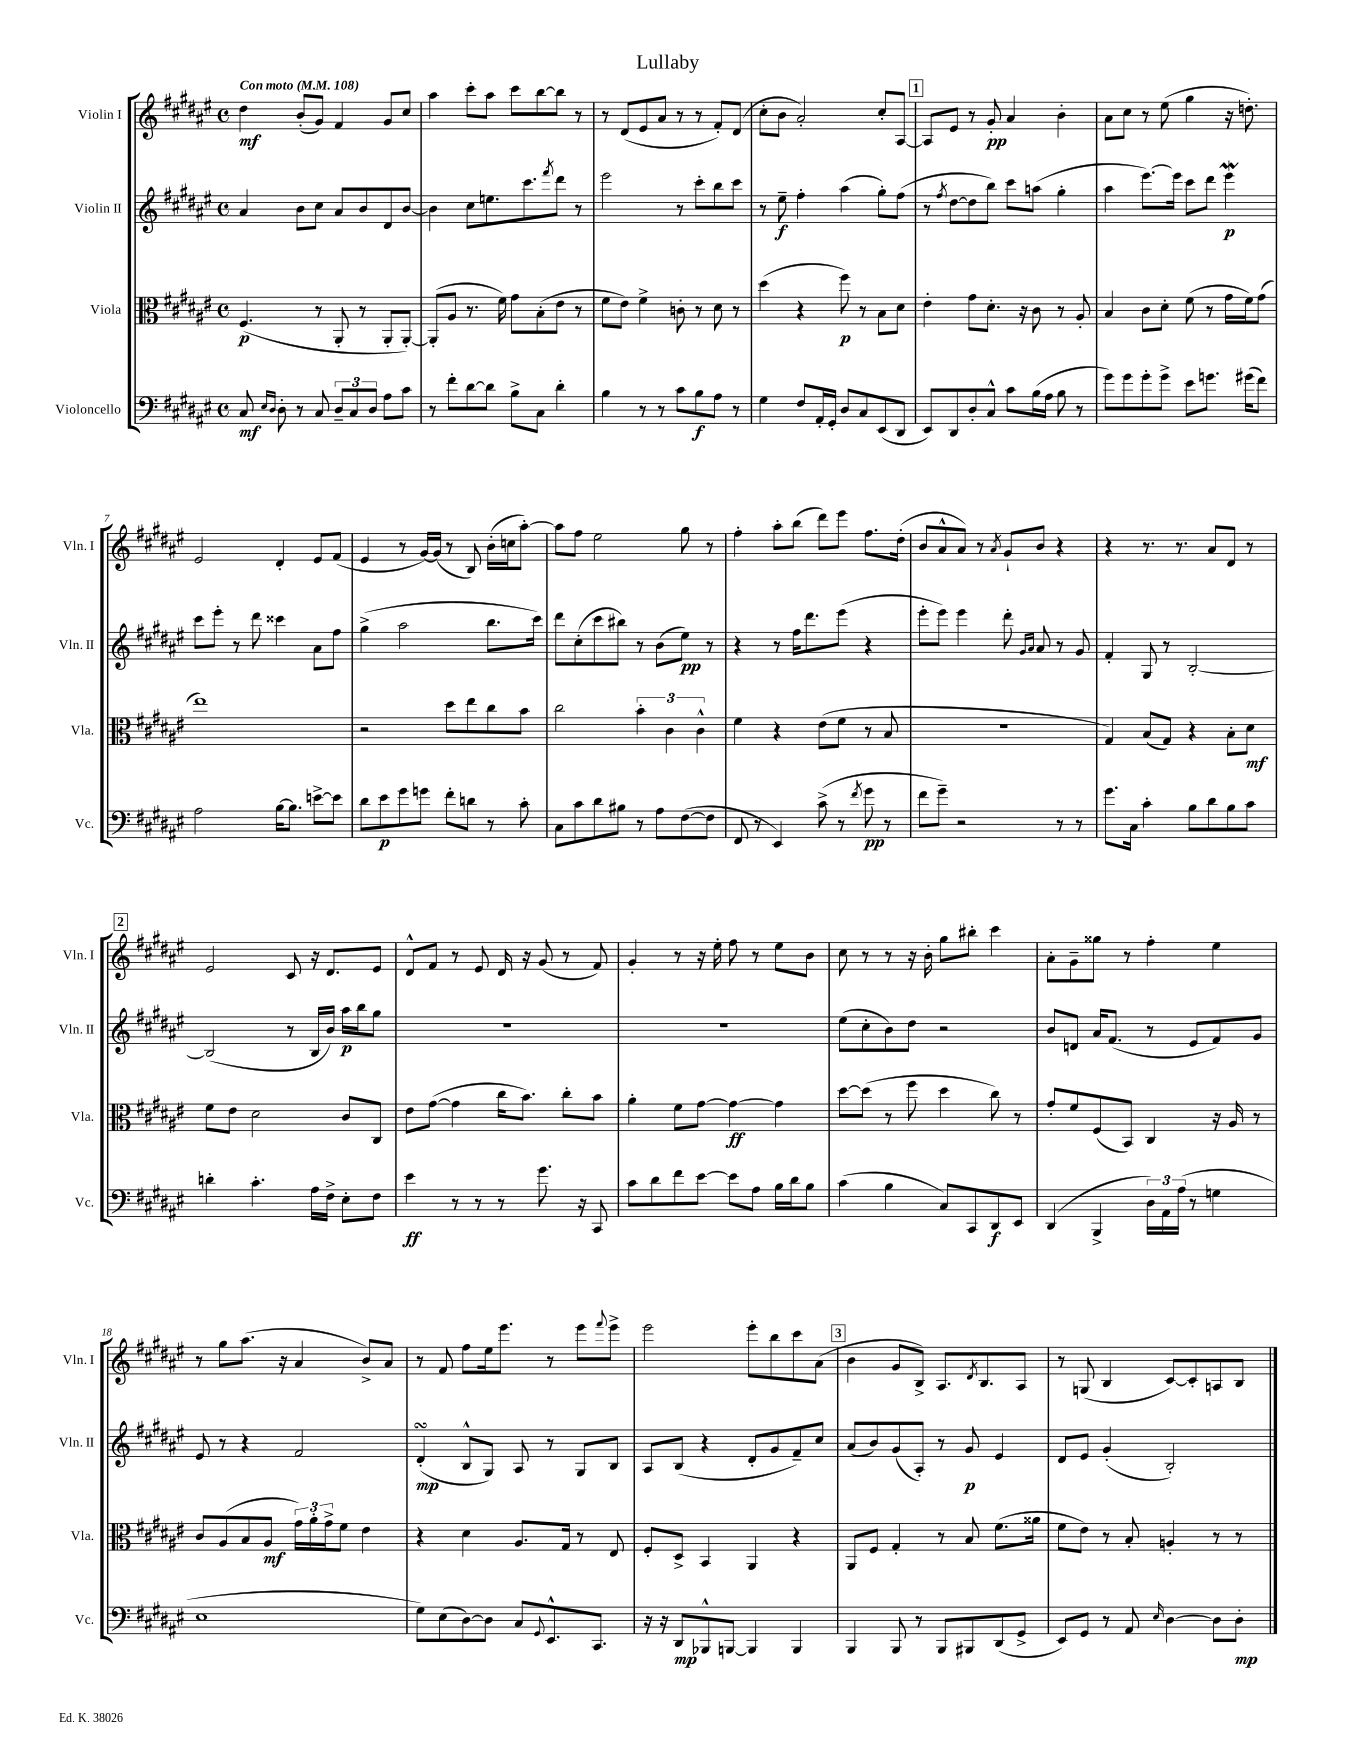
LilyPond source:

\header { title = "Lullaby" }
<<
\new StaffGroup <<
\new Staff = "s0" \with { instrumentName = "Violin I" shortInstrumentName = "Vln. I" } {
    \clef treble \key fis \major \defaultTimeSignature \time 4/4 \tempo "Con moto" 4 = 108
    dis''4\mf b'8-.( gis'8) fis'4 gis'8 cis''8 |
    ais''4 cis'''8-. ais''8 cis'''8 b''8~ b''8 r8 |
    r8 dis'8( eis'8 ais'8 r8 r8 fis'8-.) dis'8( |
    cis''8-. b'8 ais'2-.) cis''8-. ais8~ |
    \mark \markup { \box "1" } ais8 eis'8 r8 gis'8-.\pp ais'4 b'4-. |
    ais'8 cis''8 r8 eis''8( gis''4 r16 d''8.-.) |
    eis'2 dis'4-. eis'8 fis'8( |
    eis'4 r8 gis'16~) gis'16( r8 b8) b'16-.( c''16 ais''8~-.) |
    ais''8 fis''8 eis''2 gis''8 r8 |
    fis''4-. ais''8-. b''8( dis'''8) eis'''8 fis''8. dis''16-.( |
    b'8 ais'8-^ ais'8) r8 \acciaccatura { ais'8 } gis'8-! b'8 r4 |
    r4 r8. r8. ais'8 dis'8 r8 |
    \mark \markup { \box "2" } eis'2 cis'8 r16 dis'8. eis'8 |
    dis'8-^ fis'8 r8 eis'8 dis'16 r16 gis'8( r8 fis'8) |
    gis'4-. r8 r16 eis''16-. fis''8 r8 eis''8 b'8 |
    cis''8 r8 r8 r16 b'16-. gis''8 bis''8-. cis'''4 |
    ais'8-. gis'8-- gisis''8 r8 fis''4-. eis''4 |
    r8 gis''8 ais''8.( r16 ais'4 b'8->) ais'8 |
    r8 fis'8 fis''8 eis''16 eis'''8. r8 eis'''8 \appoggiatura { fis'''8 } eis'''8-> |
    eis'''2 eis'''8-. b''8 cis'''8 ais'8( |
    \mark \markup { \box "3" } b'4 gis'8 b8->) ais8. \acciaccatura { dis'8 } b8. ais8 |
    r8 g8( b4 cis'8~) cis'8-. a8 b8 \bar "|." |
}
\new Staff = "s1" \with { instrumentName = "Violin II" shortInstrumentName = "Vln. II" } {
    \clef treble \key fis \major \defaultTimeSignature \time 4/4
    ais'4 b'8 cis''8 ais'8 b'8 dis'8 b'8~ |
    b'4 cis''8 e''8. cis'''8. \acciaccatura { fis'''8 } dis'''8 r8 |
    eis'''2 r8 cis'''8-. b''8 cis'''8 |
    r8 eis''8--\f fis''4-. ais''4( gis''8-.) fis''8( |
    \mark \markup { \box "1" } r8 \acciaccatura { fis''8 } dis''8~ dis''8 b''8) cis'''8 a''8( gis''4-. |
    ais''4 eis'''8.~) eis'''16 cis'''8 dis'''8 eis'''4\mordent\p |
    cis'''8 eis'''8-. r8 dis'''8 cisis'''4 ais'8 fis''8 |
    gis''4->( ais''2 b''8. cis'''16) |
    dis'''8 cis''8-.( cis'''8 bis''8) r8 b'8( eis''8\pp) r8 |
    r4 r8 fis''16 dis'''8. eis'''8( r4 |
    eis'''8-. eis'''8) eis'''4 dis'''8-. \grace { gis'16 ais'16 } ais'8 r8 gis'8 |
    fis'4-. gis8 r8 b2~-. |
    \mark \markup { \box "2" } b2( r8 b16 b'16) ais''16\p b''16 gis''8 |
    R1 |
    R1 |
    eis''8( cis''8-. b'8) dis''8 r2 |
    b'8 d'8 ais'16 fis'8.( r8 eis'8 fis'8) gis'8 |
    eis'8 r8 r4 fis'2 |
    dis'4-.\turn\mp( b8-^ gis8) ais8 r8 gis8 b8 |
    ais8 b8( r4 dis'8-. gis'8 fis'8--) cis''8 |
    \mark \markup { \box "3" } ais'8( b'8) gis'8( ais8-.) r8 gis'8\p eis'4 |
    dis'8 eis'8 gis'4-.( b2-.) \bar "|." |
}
\new Staff = "s2" \with { instrumentName = "Viola" shortInstrumentName = "Vla." } {
    \clef alto \key fis \major \defaultTimeSignature \time 4/4
    fis4.\p( r8 ais,8-. r8 ais,8-. ais,8~-.) |
    ais,8-.( ais8 r8. fis'16) gis'8 b8-.( eis'8 r8 |
    fis'8 eis'8) fis'4-> c'8-. r8 dis'8 r8 |
    dis''4( r4 fis''8\p) r8 b8 dis'8 |
    \mark \markup { \box "1" } eis'4-. gis'8 dis'8.-. r16 cis'8 r8 ais8-. |
    b4 cis'8 dis'8-. fis'8( r8 gis'16 fis'16) gis'8( |
    eis''1) |
    r2 dis''8 eis''8 cis''8 b'8 |
    cis''2 \tuplet 3/2 { b'4-. cis'4 cis'4-^ } |
    fis'4 r4 eis'8( fis'8 r8 b8 |
    R1 |
    gis4) b8( gis8) r4 b8-. dis'8\mf |
    \mark \markup { \box "2" } fis'8 eis'8 dis'2 cis'8 cis8 |
    eis'8 gis'8~( gis'4 cis''16 b'8.) cis''8-. b'8 |
    ais'4-. fis'8 gis'8~ gis'4~\ff gis'4 |
    dis''8~ dis''8( r8 fis''8 dis''4 cis''8) r8 |
    gis'8-. fis'8 fis8( b,8) cis4 r16 ais16 r8 |
    cis'8 ais8( b8 ais8\mf \tuplet 3/2 { gis'16) ais'16-. gis'16-> } fis'8 eis'4 |
    r4 dis'4 ais8. gis16 r8 eis8 |
    fis8-. dis8-> b,4 ais,4 r4 |
    \mark \markup { \box "3" } ais,8 fis8 gis4-. r8 b8 fis'8.( aisis'16 |
    fis'8 eis'8) r8 b8-. a4-. r8 r8 \bar "|." |
}
\new Staff = "s3" \with { instrumentName = "Violoncello" shortInstrumentName = "Vc." } {
    \clef bass \key fis \major \defaultTimeSignature \time 4/4
    cis8\mf \grace { eis16 dis16 } dis8-. r8 cis8 \tuplet 3/2 { dis8-- cis8 dis8 } ais8 cis'8 |
    r8 fis'8-. dis'8~ dis'8 b8-> cis8 dis'4-. |
    b4 r8 r8 cis'8 b8\f ais8 r8 |
    gis4 fis8 ais,16-. gis,16-. dis8 cis8 eis,8( dis,8 |
    \mark \markup { \box "1" } eis,8) dis,8 dis8-. cis8-^ cis'8 b16( ais16 b8 r8 |
    gis'8) gis'8 gis'8-. gis'8-> eis'8 g'8. gis'16( fis'8) |
    ais2 b16~ b8. e'8~-> e'8 |
    dis'8 eis'8\p gis'8 g'8 fis'8-. d'8 r8 cis'8-. |
    cis8 cis'8 dis'8 bis8 r8 ais8 fis8~( fis8 |
    fis,8 r8 eis,4) cis'8->( r8 \acciaccatura { fis'8 } gis'8\pp r8 |
    fis'8 gis'8--) r2 r8 r8 |
    gis'8. cis16 cis'4-. b8 dis'8 b8 cis'8 |
    \mark \markup { \box "2" } d'4-. cis'4.-. ais16 fis16-> eis8-. fis8 |
    eis'4\ff r8 r8 r8 gis'8. r16 cis,8 |
    cis'8 dis'8 fis'8 eis'8~ eis'8 ais8 b16 dis'16 b8 |
    cis'4( b4 cis8) cis,8 dis,8\f eis,8 |
    dis,4( b,,4-> \tuplet 3/2 { dis16) ais,16 ais16( } r8 g4 |
    eis1 |
    gis8) eis8( dis8~) dis8 cis8 \appoggiatura { gis,8 } eis,8.-^ cis,8. |
    r16 r16 dis,8\mp bes,,8-^ b,,8~ b,,4 b,,4 |
    \mark \markup { \box "3" } b,,4 b,,8 r8 b,,8 bis,,8 dis,8( gis,8-> |
    eis,8) gis,8 r8 ais,8 \grace { eis16 } dis4~ dis8 dis8-.\mp \bar "|." |
}
>>
>>
